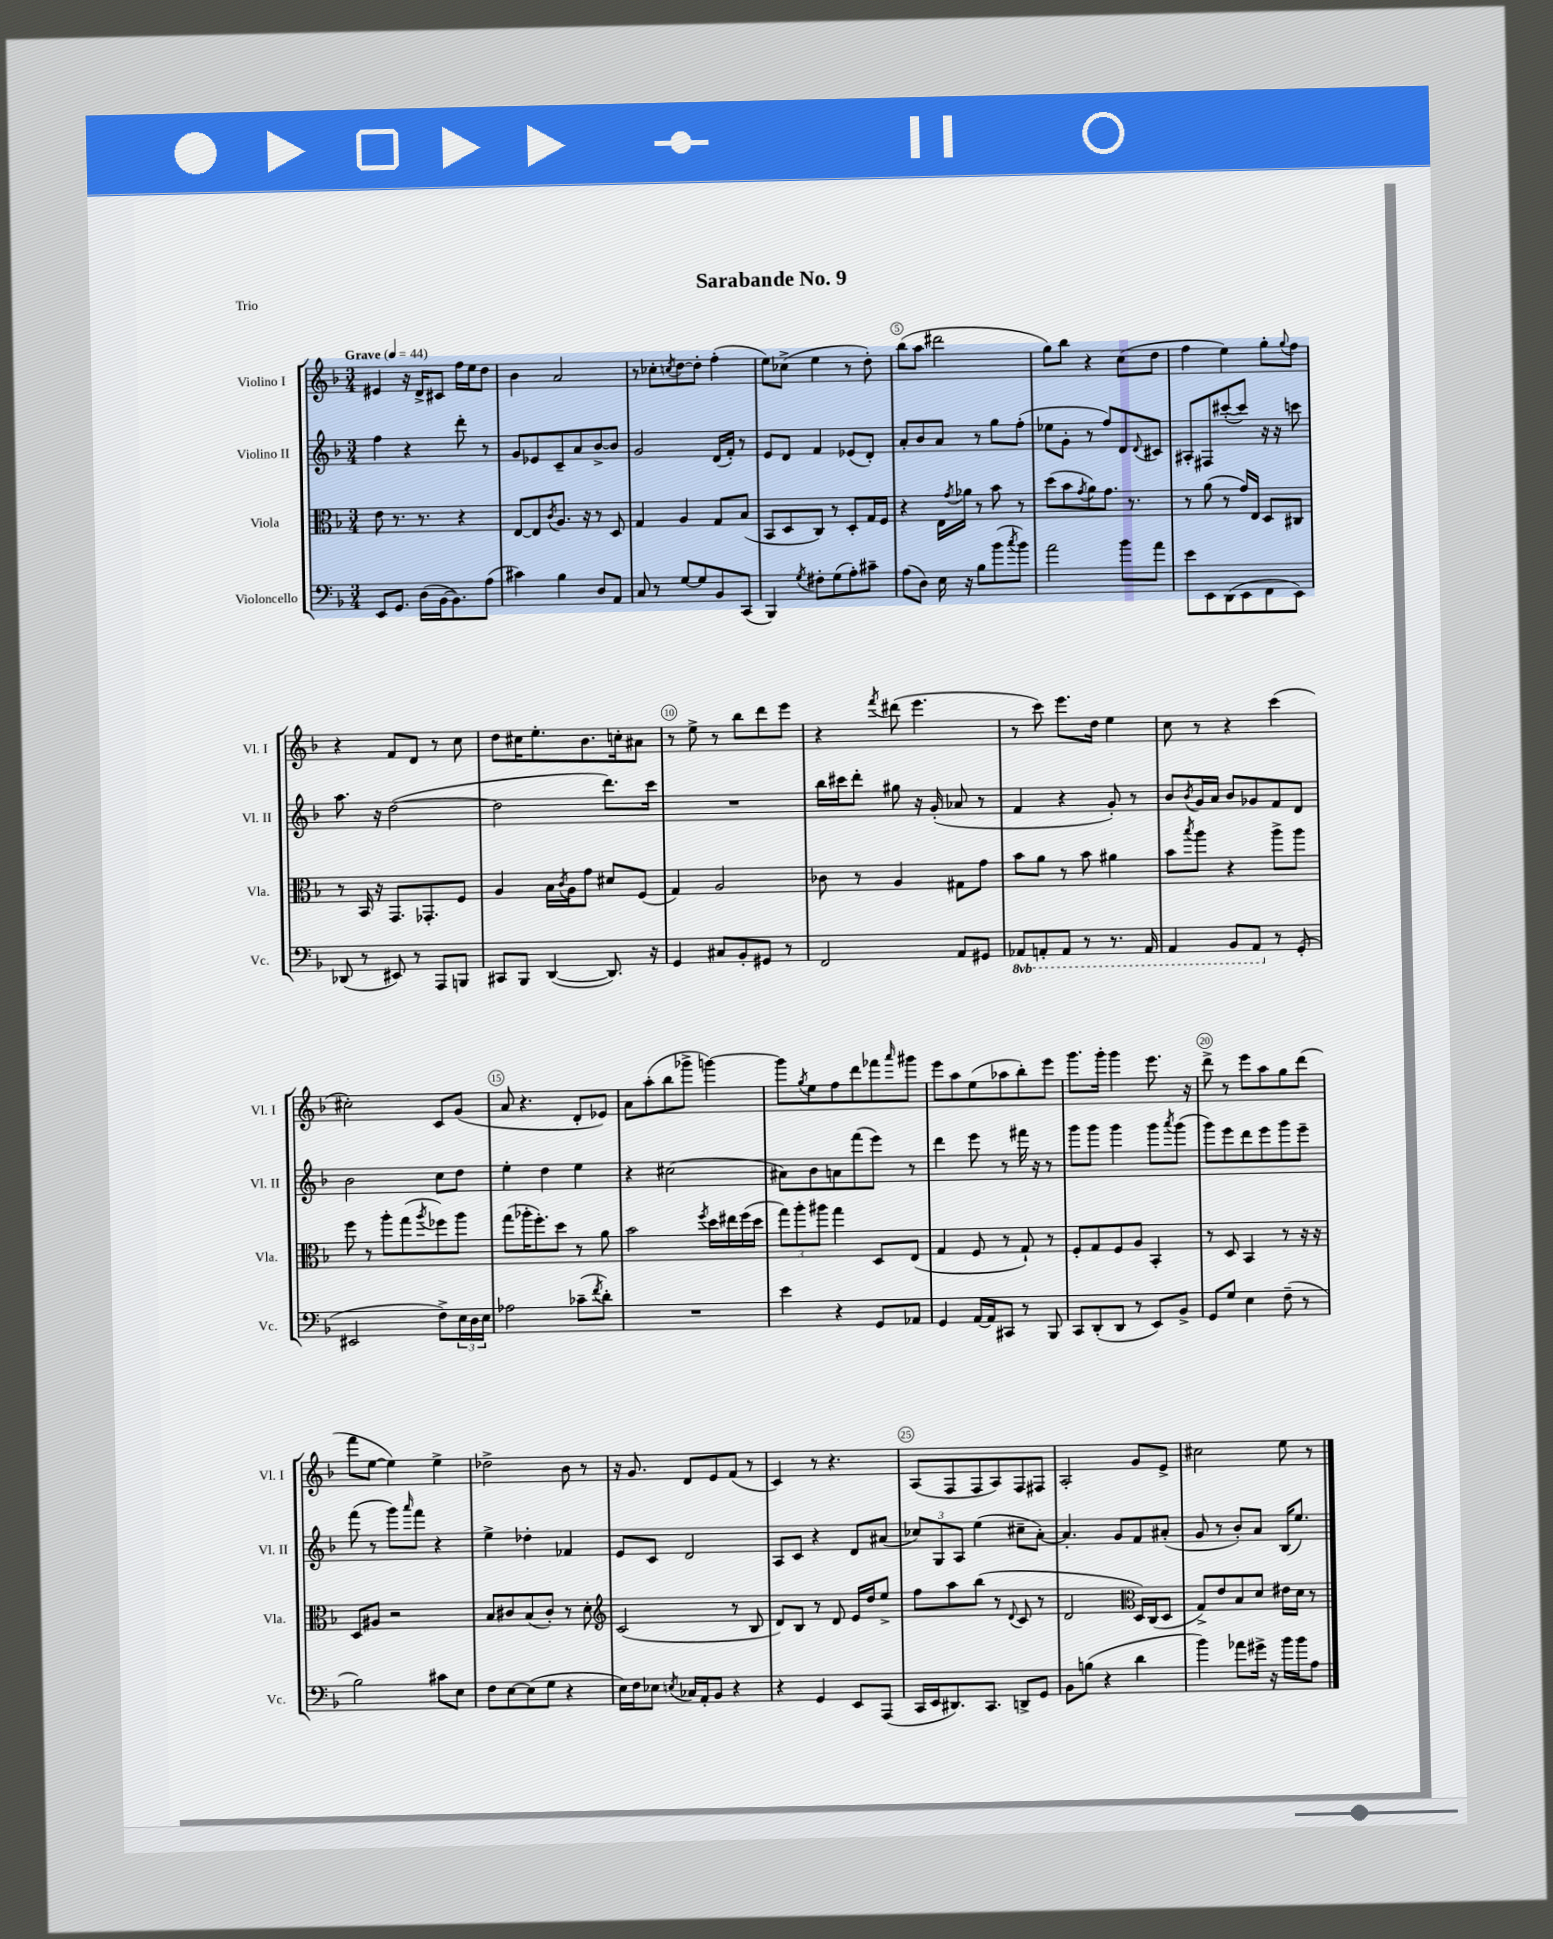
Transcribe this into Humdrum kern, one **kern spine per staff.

**kern	**kern	**kern	**kern
*part4	*part3	*part2	*part1
*staff4	*staff3	*staff2	*staff1
*I"Violoncello	*I"Viola	*I"Violino II	*I"Violino I
*I'Vc.	*I'Vla.	*I'Vl. II	*I'Vl. I
*clefF4	*clefC3	*clefG2	*clefG2
*k[b-]	*k[b-]	*k[b-]	*k[b-]
*M3/4	*M3/4	*M3/4	*M3/4
*MM44	*MM44	*MM44	*MM44
=1	=1	=1	=1
!	!	!	!LO:TX:a:B:t=Grave
8EE/L	8e\	4ff\	4e#X/
8.GG/J	8.r	.	.
.	.	4r	16r
(16D\LL	8.r	.	16d^/KL
[16BB-\J	.	.	8c#X/J
8.BB-\])	.	.	.
.	4r	8ddd'\	16ff\LL
.	.	.	16ee\J
(8A\J	.	8r	8dd\J
=2	=2	=2	=2
4c#X\)	[8E/L	8g/L	4b-\
.	8E/]	8e-X/	.
.	8qc/	.	.
4B-\	8.A/J	8c~/	2a/
.	.	8a/	.
.	16r	.	.
8D/L	8r	[8b-^/	.
8AA/J	8D/	8b-/J]	.
=3	=3	=3	=3
8C/	4G/	2g/	8r
8r	.	.	8cc-X'\L
.	.	.	8qccn/
[8G/L	4A/	.	[8dd\
8G/]	.	.	8dd'\J]
8BB-/	8G/L	(16d/LL	(4ff'\
.	.	16f'/JJ)	.
(8CC/J	(8B-/J	8r	.
=4	=4	=4	=4
4BBB-/)	8BB-/L	8e/L	8ee\L)
.	8D/	8d/J	(8cc-X^\J
8qG/	.	.	.
8F#X'\L	8C/J)	4f/	4ee\
(8G\	8r	.	.
8A'\)	8D'/L	(8e-X/L	8r
8c#X~\J	16G/L	8d'/J)	8dd'\)
.	16F/JJ	.	.
=5	=5	=5	=5
(8A\L	4r	8a'/L	(8bb-\L
8D\J)	.	8b-/	8aa\J
16E\	16E\LL	8a/J	2ddd#X\
.	8qg/	.	.
16r	16a-X\JJ	.	.
8B-\L	8r	8r	.
(8b-\	8b-\	8gg\L	.
8qcc/	.	.	.
8b-\J)	8r	(8ff'\J	.
=6	=6	=6	=6
2a\	(8dd\L	8ee-X\L	8gg\L)
.	8b-\	8g'\J	8bb-\J
.	8qg/	.	.
.	8a\)	8r	4r
.	8.g\J	8ff/L)	.
8b-\L	.	8d/	(8cc\L
.	8.r	.	.
.	.	8qqd/	.
8a\J	.	8c#X/J	8dd\J
=7	=7	=7	=7
8e\L	8r	8A#X'/L	4ff\
8EE\	(8a\	8F#X/	.
(8DD\	8r	([8ccc#X'/	4ee\)
8EE\	16g/LL)	8ccc#/J])	.
.	16E/JJ	.	.
8FF\	8D/L	16r	8gg'\L
.	.	16r	.
.	.	.	8qqgg/
8EE\J)	8C#X/J	8cccn\	8ff\J
!!LO:LB:g=z
=8	=8	=8	=8
(8DD-X/	8r	8.aa\	4r
8r	16BB-/	.	.
.	16r	16r	.
8EE#X/)	8.GG/L	([2dd\	8f/L
8r	.	.	8d/J
.	8.GG-X'/	.	.
8AAA/L	.	.	8r
8BBBn/J	8F/J	.	8cc\
=9	=9	=9	=9
8CC#X/L	4A/	2dd\]	8dd\L
8BBB-/J	.	.	16cc#X\K
.	.	.	8.ee'\
([4DD/	16B-\LL	.	.
.	8qc/	.	.
.	16A\J	.	.
.	8g\J	.	8.b-\
8.DD/])	8d#X/L	8.ddd\L)	.
.	.	.	16ccn'\k
.	(8F/J	.	8a#X\J
16r	.	16ccc\Jk	.
=10	=10	=10	=10
4GG/	4G/)	2.r	8r
.	.	.	8ee^\
8C#X/L	2A/	.	8r
8BB-'/	.	.	8bb-\L
8GG#X/J	.	.	8ddd\
8r	.	.	8eee\J
=11	=11	=11	=11
2FF/	8c-X\	16bb-\LL	4r
.	.	16ccc#X\J	.
.	8r	8ddd'\J	.
.	.	.	8qfff/
.	4A/	8gg#X\	(8ddd#X\
.	.	16r	4.eee\
.	.	(16g'/	.
8AA/L	8G#X\L	8a-X/	.
8GG#X/J	8g\J	8r	.
=12	=12	=12	=12
*8ba	*	*	*
8AAA-X/L	8b-\L	4f/	8r
8AAAn'/	8a\J	.	8ccc\)
8AAA/J	8r	4r	8.eee\L
8r	8b-\	.	.
.	.	.	16dd\Jk
8.r	4a#X\	8g'/)	4ee\
.	.	8r	.
16AAA/	.	.	.
=13	=13	=13	=13
4AAA/	8b-\L	8b-/L	8cc\
.	8qbb-/	8qb-/	.
.	8aa\J	16g/L	8r
.	.	16a/JJ	.
8BBB-/L	4r	8b-/L	4r
8AAA/J	.	8g-X/	.
*X8ba	*	*	*
8r	8aa^\L	8f/	(4ccc\
(8GG'/	8aa\J	8d/J	.
!!LO:LB:g=z
=14	=14	=14	=14
2EE#X/	8ff\	2b-\	2cc#X'\)
.	8r	.	.
.	8aa'\L	.	.
.	(8gg\	.	.
.	8qaa/	.	.
8F^\L)	8ff-X\)	8cc\L	8c/L
24E\L	8aa\J	8dd\J	(8g/J
24D\	.	.	.
24E\JJ	.	.	.
=15	=15	=15	=15
2A-X\	(8gg\L	4ee'\	8a/
.	16aa-X'\K	.	4.r
.	8.ff'\)	.	.
.	.	4dd\	.
.	8dd\J	.	.
(8c-X~\L	8r	4ee\	8d'/L
8qf/	.	.	.
8d'\J)	8a\	.	8e-X/J)
=16	=16	=16	=16
2.r	2b-\	4r	8a\L
.	.	.	(8aa'\
.	.	(2cc#X\	8bb-\
.	.	.	8ggg-X^\J
.	8qff/	.	.
.	16dd\LL	.	[4gggn\)
.	16ee#X\	.	.
.	(16ff\	.	.
.	16dd\JJ	.	.
=17	=17	=17	=17
4e\	12gg\L)	8a#X\L)	8ggg\L]
.	12aa'\	.	.
.	.	.	8qgg/
.	.	8b-\	8ee\
.	12aa#X\J	.	.
4r	4gg\	8an\	8ff\
.	.	(8fff\	8ddd\
8GG/L	8D/L	8eee\J)	8fff-X\
.	.	.	16qqaaa/
8AA-X/J	(8E/J	8r	8ggg#X\J
=18	=18	=18	=18
4GG/	4G/	4ddd\	8eee\L
.	.	.	8aa\
[16AA/LL	8F/	8eee\	(8ee\
16AA/J]	.	.	.
8CC#X/J	8r	8r	8aa-X\
8r	8G`/)	16fff#X\	8bb-'\)
.	.	16r	.
8BBB-/	8r	8r	8eee\J
=19	=19	=19	=19
8CC/L	8F'/L	8ggg\L	8.ggg\L
(8DD'/	8G/	8ggg\J	.
.	.	.	16ggg'\Jk
8DD/J	8F/	4ggg\	4ggg\
8r	8A/J	.	.
8EE/L)	4BB-'/	8ggg\L	8.eee\
.	.	8qaaa/	.
8BB-^/J	.	(8ggg\J	.
.	.	.	16r
=20	=20	=20	=20
8GG/L	8r	8ggg\L)	8ddd^\
8G/J	8D/	8eee\	8r
4E\	4BB-/	8ddd\	8eee\L
.	.	8eee\	8aa\
(8F~\	8r	8ggg\	8gg\
8r	16r	8eee~\J	(8ddd\J
.	16r	.	.
!!LO:LB:g=z
=21	=21	=21	=21
2B-\)	8D/L	(8fff\	8fff\L
.	8A#X/J	8r	[8ee\J
.	2r	8ggg\L)	4ee\])
.	.	16qqaaa/	.
.	.	8fff\J	.
8c#X\L	.	4r	4ee^\
8E\J	.	.	.
=22	=22	=22	=22
8F\L	8B-/L	4ee^\	2dd-X^\
[8E\	8c#X/	.	.
(8E\]	(8B-/	4dd-X'\	.
8G\J	8c#'/J)	.	.
4r	8r	4f-X/	8b-\
.	8d'\	.	8r
=23	=23	=23	=23
*	*clefG2	*	*
16E\LL)	(2c/	8e/L	16r
16F\J	.	.	8.g/
8E-X\J	.	8c/J	.
8qEn/	.	.	.
16C-X/LL	.	2d/	8d/L
16AA'/J	.	.	.
8BB-/J	.	.	8e/
4r	8r	.	(8f/J
.	8B-/	.	8r
=24	=24	=24	=24
4r	8d/L)	8A/L	4c/)
.	8B-/J	8c/J	.
4GG/	8r	4r	8r
.	8d/	.	4.r
8EE/L	16e/LL	8d/L	.
.	16dd/J	.	.
(8AAA/J	8ee^/J	(8a#X/J	.
=25	=25	=25	=25
16CC/LL	8ff\L	12cc-X/L)	(8A/L
16EE/J	.	.	.
.	.	12G/	.
8.DD#X/)	8aa\	.	8F/
.	.	12A/J	.
.	(8bb-\J	(4ee\	8F/
8.CC/J	.	.	.
.	8r	.	8A/)
.	8qqd/	.	.
8DDn^/L	8c/	8cc#X~\L	8F/
8GG/J	8r	[8a'\J)	8F#X/J
=26	=26	=26	=26
8BB-\L	2d/	4.a'/]	2A'/
(8Bn\J	.	.	.
4r	.	.	.
.	.	8g/L	.
*	*clefC3	*	*
4d\	16D/LL)	8f/	8g/L
.	(16C/J	.	.
.	8D/J	(8a#X'/J	8e^/J
=27	=27	=27	=27
4b-\)	8G^/L)	8g/	2cc#X\
.	8e/	8r	.
8a-X\L	8B-/	8b-'/L)	.
16g#X^\Jk	8d/J	8a/J	.
16r	.	.	.
16b-\LL	16e#X\LL	(16B-/KL	8ee\
16b-\J	16d\JJ	8.ee/J)	.
8A\J	8r	.	8r
==	==	==	==
*-	*-	*-	*-
